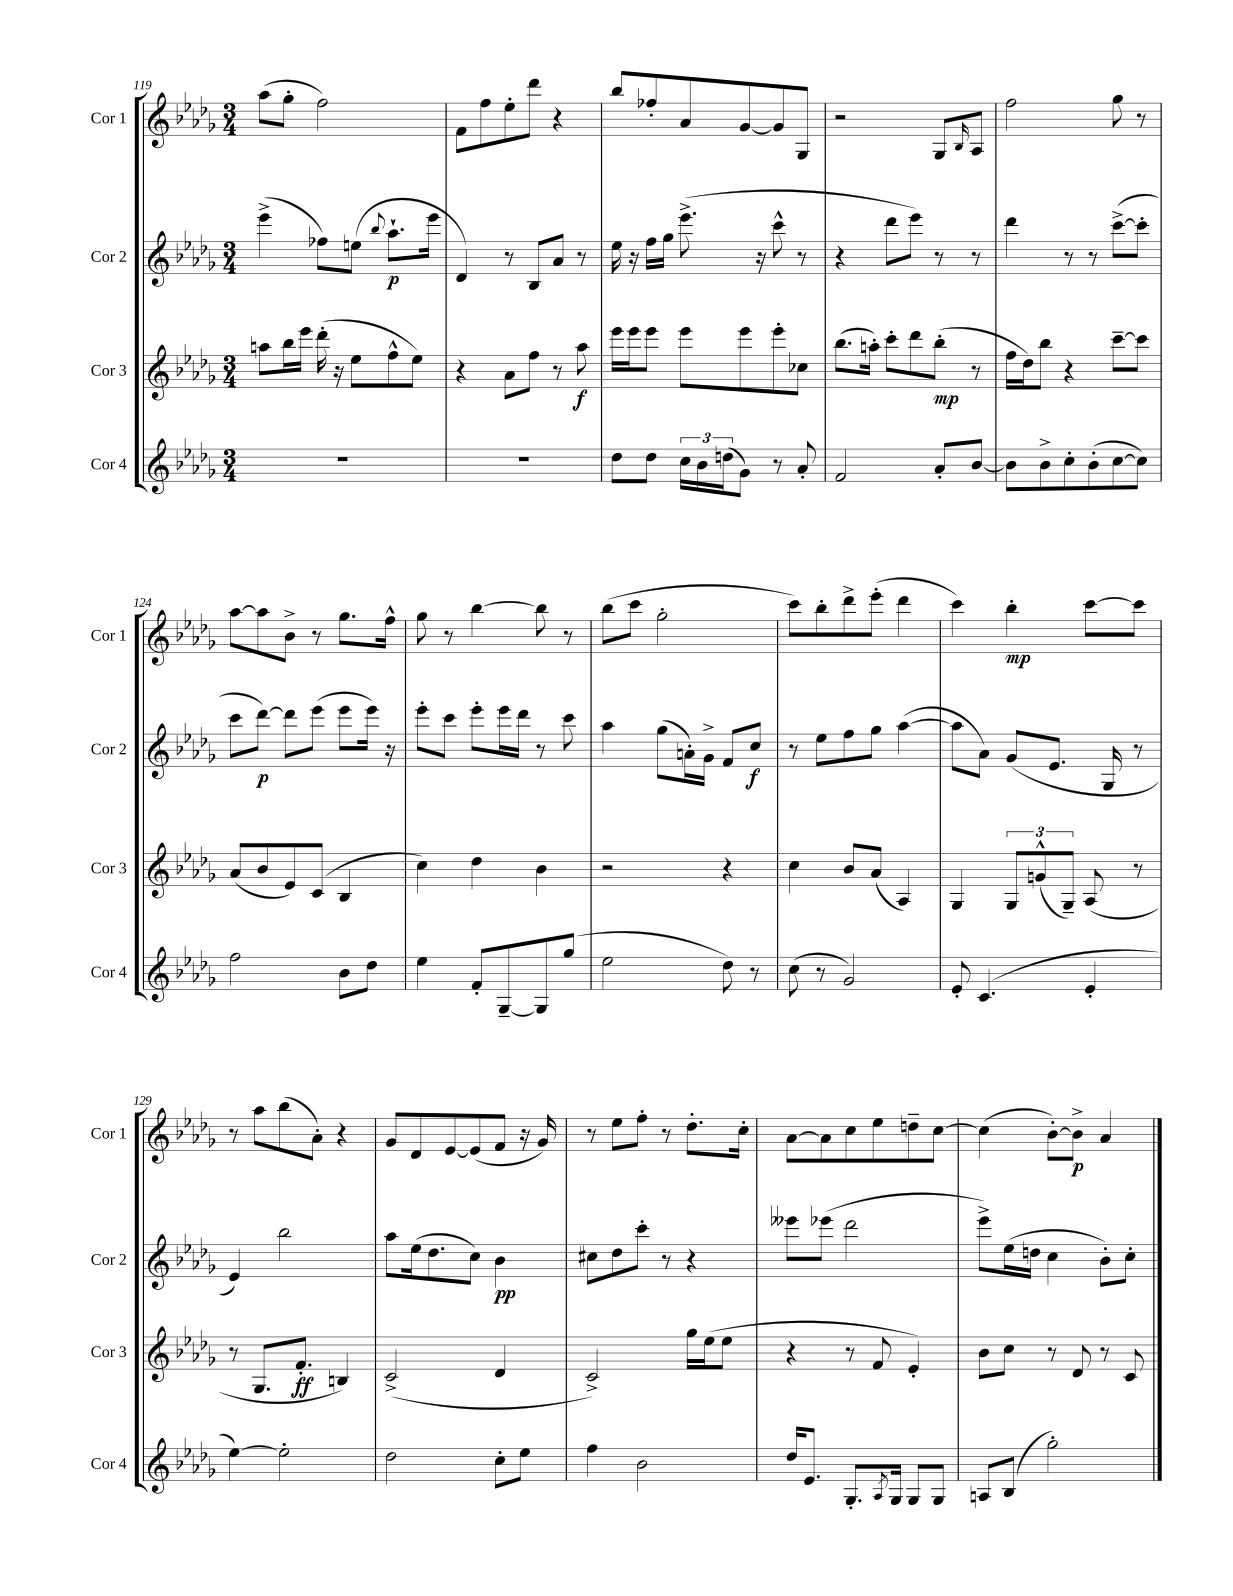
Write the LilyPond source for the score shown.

<<
\new StaffGroup <<
\new Staff = "s0" \with { instrumentName = "Cor 1" shortInstrumentName = "Cor 1" } {
    \clef treble \key des \major \numericTimeSignature \time 3/4
    aes''8( ges''8-. f''2) |
    f'8 f''8 ees''8-. des'''8 r4 |
    bes''8 fes''8-. aes'8 ges'8~ ges'8 ges8 |
    r2 ges8 \grace { bes16 } aes8 |
    f''2 ges''8 r8 |
    aes''8~ aes''8 bes'8-> r8 ges''8. f''16-^ |
    ges''8 r8 bes''4~ bes''8 r8 |
    bes''8( c'''8 ges''2-. |
    c'''8) bes''8-. des'''8-> ees'''8-.( des'''4 |
    c'''4) bes''4-.\mp c'''8~ c'''8 |
    r8 aes''8 bes''8( aes'8-.) r4 |
    ges'8 des'8 ees'8~ ees'8( f'8 r16 ges'16) |
    r8 ees''8 f''8-. r8 des''8.-. c''16-. |
    aes'8~ aes'8 c''8 ees''8 d''8-- c''8~ |
    c''4( bes'8~-.) bes'8->\p aes'4 \bar "|." |
}
\new Staff = "s1" \with { instrumentName = "Cor 2" shortInstrumentName = "Cor 2" } {
    \clef treble \key des \major \numericTimeSignature \time 3/4
    ees'''4->( fes''8) e''8( \appoggiatura { bes''8 } aes''8.-!\p ees'''16 |
    des'4) r8 bes8 aes'8 r8 |
    ees''16 r16 f''16 ges''16 ees'''8.->( r16 c'''8-^ r8 |
    r4 des'''8 ees'''8) r8 r8 |
    des'''4 r8 r8 c'''8~->( c'''8-. |
    c'''8 des'''8~\p) des'''8 ees'''8( ees'''8 ees'''16) r16 |
    ees'''8-. c'''8 ees'''8-. ees'''16 des'''16 r8 c'''8 |
    aes''4 ges''8( a'16-.) ges'16-> f'8 c''8\f |
    r8 ees''8 f''8 ges''8 aes''4~( |
    aes''8 aes'8) ges'8( ees'8. ges16 r8 |
    ees'4) bes''2 |
    aes''8 ees''16( des''8. c''8) bes'4\pp |
    cis''8 des''8 c'''8-. r8 r4 |
    eeses'''8 ees'''8( des'''2 |
    ees'''8->) ees''16( d''16 c''4 bes'8-.) c''8-. \bar "|." |
}
\new Staff = "s2" \with { instrumentName = "Cor 3" shortInstrumentName = "Cor 3" } {
    \clef treble \key des \major \numericTimeSignature \time 3/4
    a''8 bes''16 ees'''16 des'''16-.( r16 ees''8 f''8-^ ees''8) |
    r4 aes'8 f''8 r8 aes''8\f |
    ees'''16 ees'''16 ees'''8 ees'''8 ees'''8 ees'''8-. ces''8 |
    bes''8.( a''16-.) c'''8-. des'''8 bes''8-.\mp( r8 |
    f''16 des''16) bes''8 r4 c'''8~-- c'''8 |
    aes'8( bes'8 ees'8) c'8( bes4 |
    c''4) des''4 bes'4 |
    r2 r4 |
    c''4 bes'8 aes'8( aes4) |
    ges4 \tuplet 3/2 { ges8 g'8-^( ges8--) } aes8( r8 |
    r8 ges8. f'8.-.\ff b4) |
    c'2->( des'4 |
    c'2->) ges''16 ees''16( ees''8 |
    r4 r8 f'8 ees'4-.) |
    bes'8 c''8 r8 des'8 r8 c'8 \bar "|." |
}
\new Staff = "s3" \with { instrumentName = "Cor 4" shortInstrumentName = "Cor 4" } {
    \clef treble \key des \major \numericTimeSignature \time 3/4
    R2. |
    R2. |
    des''8 des''8 \tuplet 3/2 { c''16 bes'16 d''16( } ges'8) r8 aes'8-. |
    f'2 aes'8-. bes'8~ |
    bes'8 bes'8-> c''8-. bes'8-.( c''8~ c''8) |
    f''2 bes'8 des''8 |
    ees''4 f'8-. ges8~-- ges8 ges''8( |
    ees''2 des''8) r8 |
    c''8( r8 ges'2) |
    ees'8-. c'4.( ees'4-. |
    ees''4~) ees''2-. |
    des''2 c''8-. ees''8 |
    f''4 bes'2 |
    des''16 ees'8. ges8.-. \acciaccatura { aes8 } ges16 ges8 ges8 |
    a8 bes8( ges''2-.) \bar "|." |
}
>>
>>
\layout { \context { \Score currentBarNumber = #119 } }
